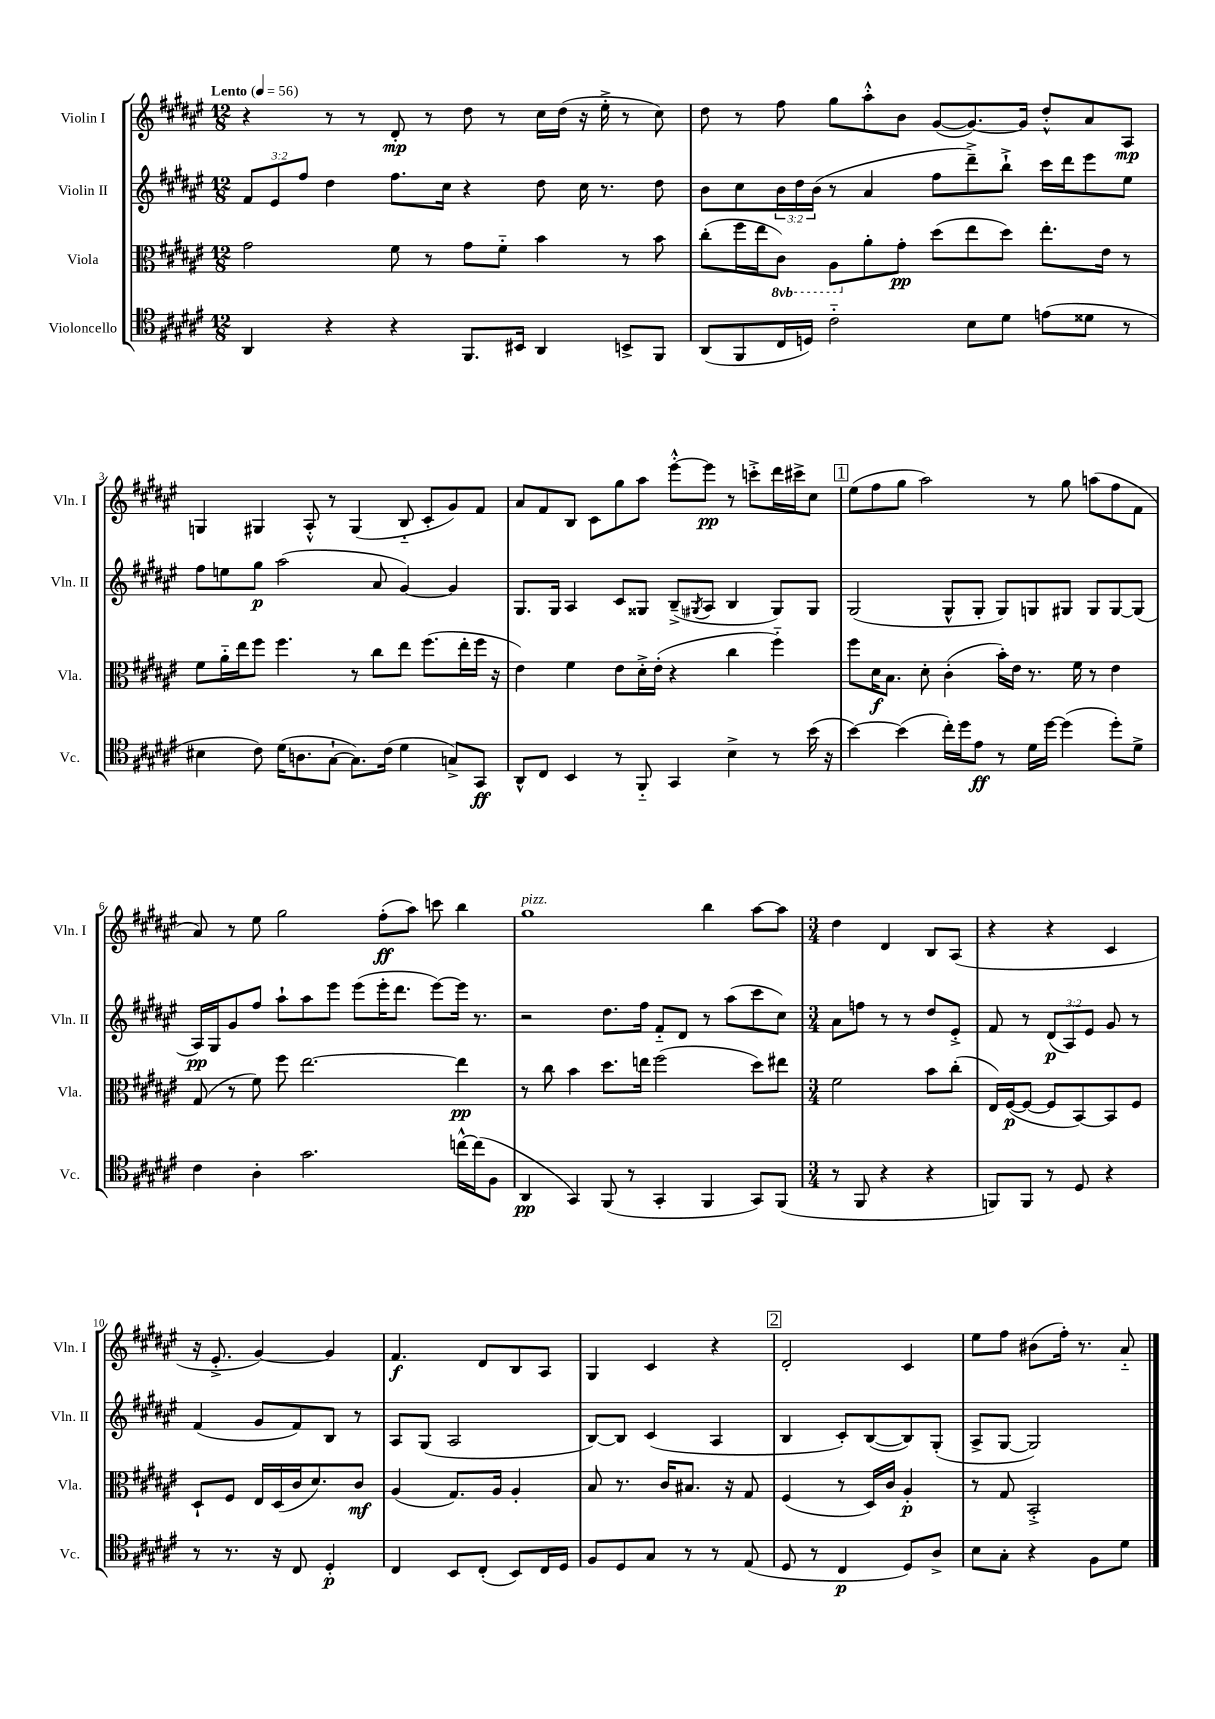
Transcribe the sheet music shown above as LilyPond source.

<<
\new StaffGroup <<
\new Staff = "s0" \with { instrumentName = "Violin I" shortInstrumentName = "Vln. I" } {
    \clef treble \key fis \major \numericTimeSignature \time 12/8 \tempo "Lento" 4 = 56
    r4 r8 r8 dis'8-.\mp r8 dis''8 r8 cis''16 dis''16( r16 eis''16-.-> r8 cis''8) |
    dis''8 r8 fis''8 gis''8 ais''8-.-^ b'8 gis'8~( gis'8.~) gis'16 dis''8-.-^ ais'8 ais8\mp |
    g4 gis4 ais8-.-^ r8 gis4( b8-_ cis'8-. gis'8) fis'8 |
    ais'8 fis'8 b8 cis'8 gis''8 ais''8 eis'''8~-.-^ eis'''8\pp r8 c'''8-.-> dis'''16 cis'''16-> cis''8 |
    \mark \markup { \box "1" } eis''8( fis''8 gis''8 ais''2) r8 gis''8 a''8( fis''8 fis'8 |
    ais'8) r8 eis''8 gis''2 fis''8-.\ff( ais''8) c'''8 b''4 |
    gis''1^\markup { \italic "pizz." } b''4 ais''8~ ais''8 |
    \numericTimeSignature \time 3/4 dis''4 dis'4 b8 ais8( |
    r4 r4 cis'4 |
    r16 eis'8.-.-> gis'4~) gis'4 |
    fis'4.\f dis'8 b8 ais8 |
    gis4 cis'4 r4 |
    \mark \markup { \box "2" } dis'2-. cis'4 |
    eis''8 fis''8 bis'8( fis''16-.) r8. ais'8-_ \bar "|." |
}
\new Staff = "s1" \with { instrumentName = "Violin II" shortInstrumentName = "Vln. II" } {
    \clef treble \key fis \major \numericTimeSignature \time 12/8 \override Staff.TupletNumber.text = #tuplet-number::calc-fraction-text
    \tuplet 3/2 { fis'8 eis'8 fis''8 } dis''4 fis''8. cis''16 r4 dis''8 cis''16 r8. dis''8 |
    b'8 cis''8 \tuplet 3/2 { b'16 dis''16 b'16( } r8 ais'4 fis''8 dis'''8--->) b''8-!-> cis'''16 dis'''16 eis'''8 eis''8 |
    fis''8 e''8 gis''8\p ais''2( ais'8 gis'4~) gis'4 |
    gis8. gis16 ais4 cis'8 gisis8 b8--->( \acciaccatura { gis8 } ais8 b4 gis8) gis8 |
    \mark \markup { \box "1" } gis2( gis8-^ gis8-. gis8) g8 gis8 gis8 gis8~ gis8( |
    ais16\pp) gis16 gis'8 fis''8 ais''8-! ais''8 eis'''8 eis'''8( eis'''16-. dis'''8. eis'''8~) eis'''16 r8. |
    r2 dis''8. fis''16 fis'8-_ dis'8 r8 ais''8( cis'''8 cis''8) |
    \numericTimeSignature \time 3/4 ais'8 f''8 r8 r8 dis''8 eis'8-.-> |
    fis'8 r8 \tuplet 3/2 { dis'8\p( ais8) eis'8 } gis'8 r8 |
    fis'4( gis'8 fis'8) b8 r8 |
    ais8 gis8( ais2 |
    b8~) b8 cis'4( ais4 |
    \mark \markup { \box "2" } b4 cis'8-.) b8~( b8) gis8-.( |
    ais8-> gis8~ gis2) \bar "|." |
}
\new Staff = "s2" \with { instrumentName = "Viola" shortInstrumentName = "Vla." } {
    \clef alto \key fis \major \numericTimeSignature \time 12/8 \set Staff.ottavationMarkups = #ottavation-simple-ordinals
    gis'2 fis'8 r8 gis'8 fis'8-_ b'4 r8 b'8 |
    cis''8-.( fis''16 eis''16 \ottava #-1 cis8) ais,8 \ottava #0 ais'8-. gis'8-.\pp dis''8( eis''8 dis''8) eis''8.-. eis'16 r8 |
    fis'8 ais'16-_ eis''16 fis''8 fis''4. r8 cis''8 eis''8 fis''8.( eis''16-. fis''16 r16 |
    eis'4) fis'4 eis'8 dis'16-.-> eis'16-.( r4 cis''4 fis''4-_) |
    \mark \markup { \box "1" } fis''8 dis'16\f b8. dis'8-. cis'4-.( b'16-.) eis'16 r8. fis'16 r8 eis'4 |
    gis8( r8 fis'8) fis''8 eis''2.~ eis''4\pp |
    r8 cis''8 b'4 dis''8. e''16 fis''2( dis''8) eis''8 |
    \numericTimeSignature \time 3/4 fis'2 b'8 cis''8-.( |
    eis16) fis16~\p( fis8~ fis8 b,8~) b,8 fis8 |
    dis8-! fis8 eis16 dis16( cis'16 dis'8.) cis'8\mf |
    ais4( gis8.) ais16 ais4-. |
    b8 r8. cis'16 bis8. r16 gis8 |
    \mark \markup { \box "2" } fis4( r8 dis16) cis'16 ais4-.\p |
    r8 gis8 b,2-.-> \bar "|." |
}
\new Staff = "s3" \with { instrumentName = "Violoncello" shortInstrumentName = "Vc." } {
    \clef tenor \key fis \major \numericTimeSignature \time 12/8
    ais,4 r4 r4 fis,8. bis,16 ais,4 b,8-> fis,8 |
    ais,8( fis,8 cis16 d16) cis'2-_ b8 dis'8 e'8( disis'8 r8 |
    bis4 cis'8) dis'16( a8. gis8~-! gis8.) cis'16( dis'4 g8->) gis,8\ff |
    ais,8-^ cis8 b,4 r8 fis,8-_ gis,4 b4-> r8 b'16( r16 |
    \mark \markup { \box "1" } b'4~) b'4( cis''16-.) dis''16 eis'8\ff r8 dis'16 dis''16~ dis''4( dis''8-.) dis'8-> |
    cis'4 ais4-. gis'2. c''16~-^ c''16( fis8 |
    ais,4\pp gis,4) fis,8( r8 gis,4-. fis,4 gis,8) fis,8( |
    \numericTimeSignature \time 3/4 r8 fis,8 r4 r4 |
    f,8) f,8 r8 dis8 r4 |
    r8 r8. r16 cis8 dis4-.\p |
    cis4 b,8 cis8-.( b,8) cis16 dis16 |
    fis8 dis8 gis8 r8 r8 eis8( |
    \mark \markup { \box "2" } dis8 r8 cis4\p dis8) ais8-> |
    b8 gis8-. r4 fis8 dis'8 \bar "|." |
}
>>
>>
